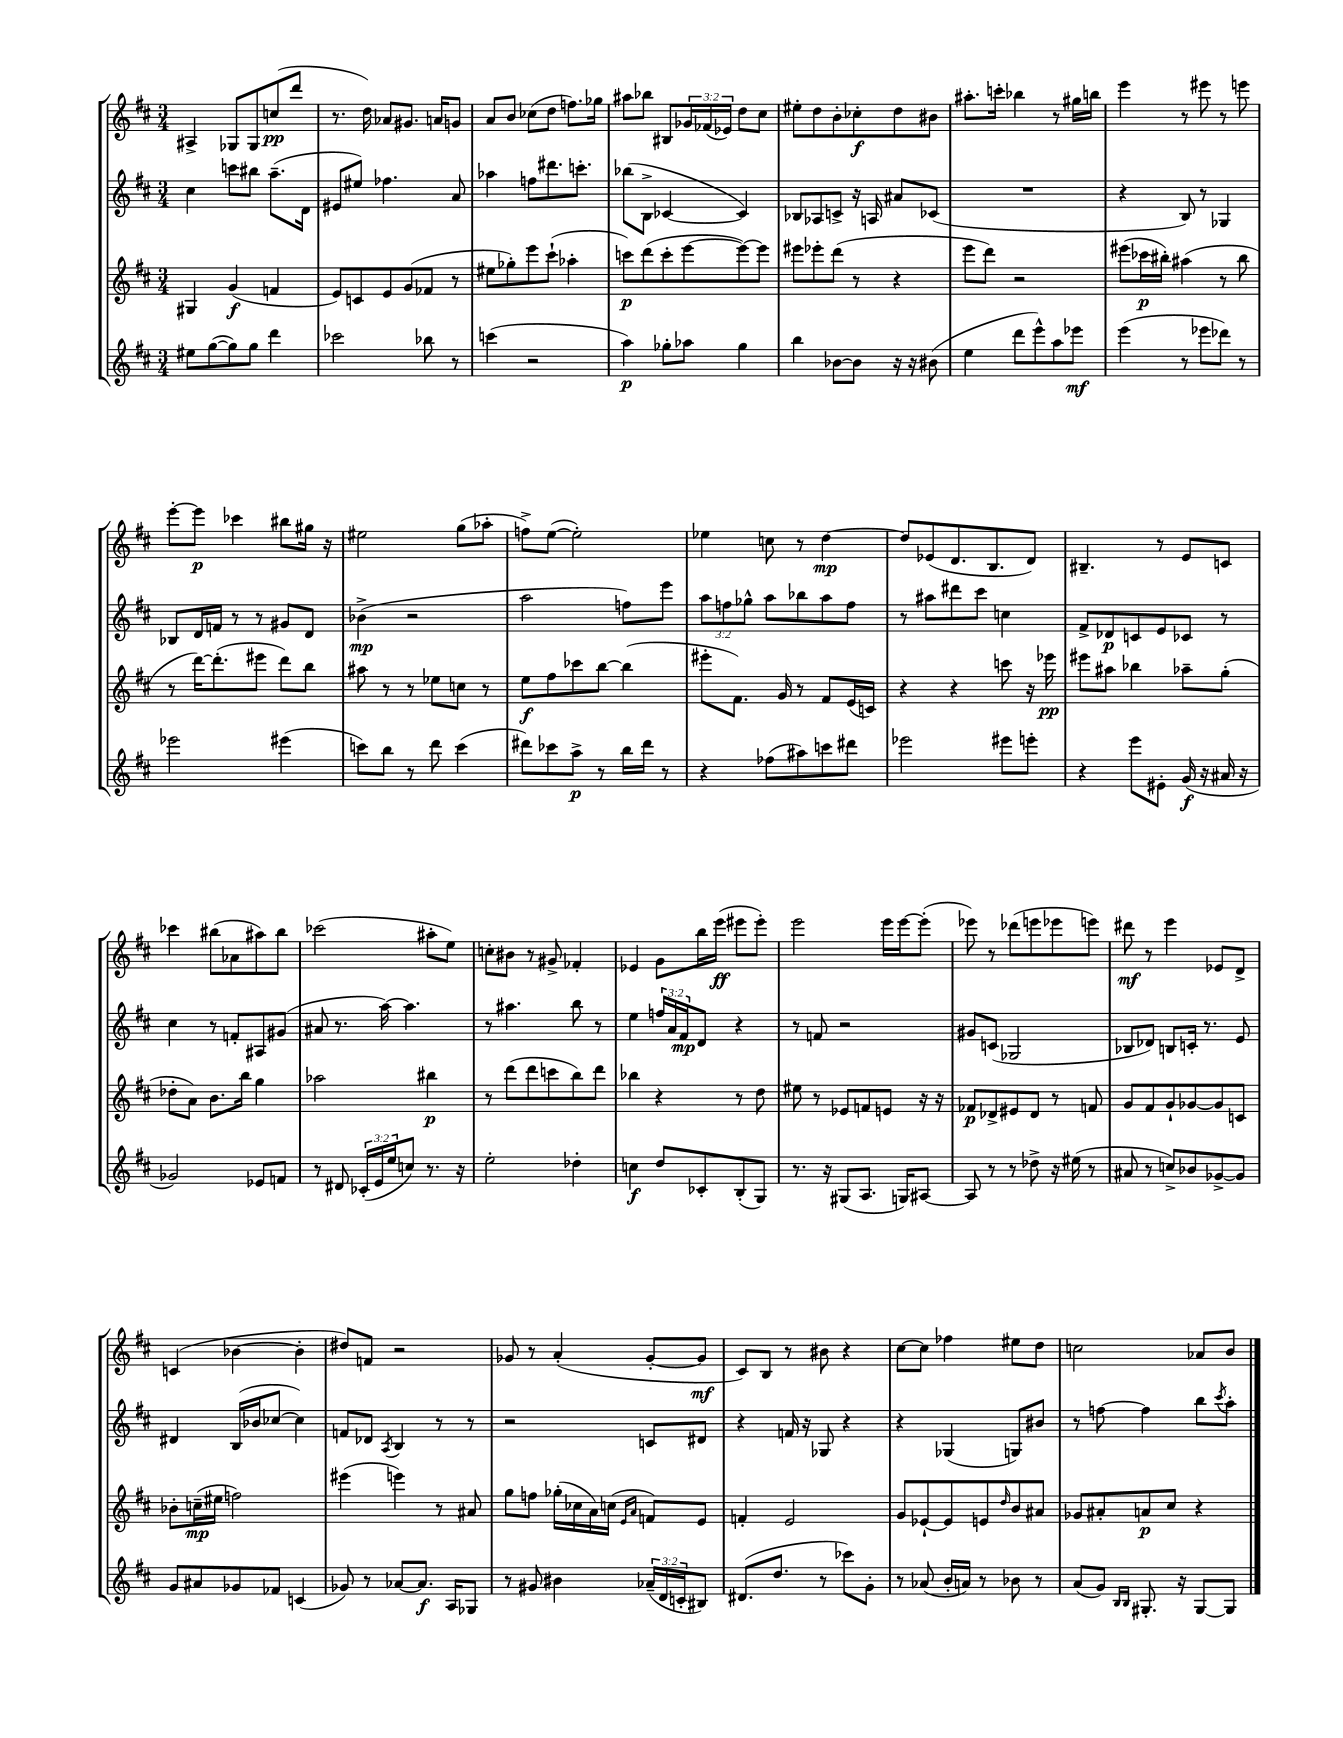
<<
\new StaffGroup <<
\new Staff = "s0" {
    \clef treble \key d \major \numericTimeSignature \time 3/4 \override Staff.TupletNumber.text = #tuplet-number::calc-fraction-text
    ais4-> ges8 ges8 c''8\pp( d'''8 |
    r8. d''16) aes'8 gis'8. a'16 g'8 |
    a'8 b'8 ces''8( d''8 f''8.) ges''16 |
    ais''8 bes''8 bis8 \tuplet 3/2 { ges'16 fes'16( ees'16) } d''8 cis''8 |
    eis''8-. d''8 b'8-. ces''8-.\f d''8 bis'8 |
    ais''8.-. c'''16-. bes''4 r8 gis''16 b''16 |
    e'''4 r8 eis'''8 r8 e'''8 |
    e'''8~-. e'''8\p ces'''4 bis''8 gis''16 r16 |
    eis''2 g''8( aes''8-. |
    f''8->) e''8~( e''2-.) |
    ees''4 c''8 r8 d''4~\mp |
    d''8 ees'8( d'8. b8. d'8) |
    bis4.-- r8 e'8 c'8 |
    ces'''4 bis''8( aes'8 ais''8) bis''8 |
    ces'''2( ais''8-. e''8) |
    c''8-. bis'8 r8 gis'8-> fes'4-. |
    ees'4 g'8 b''16 e'''16\ff( eis'''8 eis'''8-.) |
    e'''2 e'''16 e'''16~ e'''8-.( |
    ees'''8) r8 des'''8( e'''8 ees'''8 e'''8) |
    dis'''8\mf r8 e'''4 ees'8 d'8-> |
    c'4( bes'4~ bes'4-. |
    dis''8) f'8 r2 |
    ges'8 r8 a'4-.( ges'8~-. ges'8\mf |
    cis'8) b8 r8 bis'8 r4 |
    cis''8~ cis''8 fes''4 eis''8 d''8 |
    c''2 aes'8 b'8 \bar "|." |
}
\new Staff = "s1" {
    \clef treble \key d \major \numericTimeSignature \time 3/4 \override Staff.TupletNumber.text = #tuplet-number::calc-fraction-text
    cis''4 c'''8 bis''8 a''8.--( d'16 |
    eis'8 eis''8) fes''4. a'8 |
    aes''4 f''8 dis'''8. c'''8.-. |
    bes''8( b8-> ces'4~ ces'4) |
    bes8 aes8 c'8-> r16 a16 ais'8 ces'8( |
    R2. |
    r4 b8) r8 ges4 |
    bes8 d'16 f'16 r8 r8 gis'8 d'8 |
    bes'4->\mp( r2 |
    a''2 f''8) e'''8 |
    \tuplet 3/2 { a''8 f''8 ges''8-^ } a''8 bes''8 a''8 f''8 |
    r8 ais''8 dis'''8 cis'''8 c''4 |
    fis'8-> des'8\p c'8 e'8 ces'8 r8 |
    cis''4 r8 f'8-. ais8 gis'8( |
    ais'8 r8. a''16~) a''4. |
    r8 ais''4. b''8 r8 |
    e''4 \tuplet 3/2 { f''16 a'16 fis'16\mp } d'8 r4 |
    r8 f'8 r2 |
    gis'8 c'8( ges2 |
    bes8 des'8) b8 c'16-. r8. e'8 |
    dis'4 b16( bes'16 ces''8~ ces''4) |
    f'8 des'8 \acciaccatura { a8 } b4 r8 r8 |
    r2 c'8 dis'8 |
    r4 f'16 r16 ges8 r4 |
    r4 ges4( g8) bis'8 |
    r8 f''8~ f''4 b''8 \acciaccatura { cis'''8 } a''8-. \bar "|." |
}
\new Staff = "s2" {
    \clef treble \key d \major \numericTimeSignature \time 3/4
    gis4 g'4\f( f'4 |
    e'8) c'8 e'8 g'8( fes'8 r8 |
    eis''8 ges''8-.) e'''8 cis'''8-!( aes''4-. |
    c'''8\p) d'''8( c'''8-. e'''8~ e'''8~) e'''8 |
    eis'''8 ees'''8-. d'''8( r8 r4 |
    e'''8 d'''8) r2 |
    eis'''8( ces'''16\p bis''16-.) ais''4( r8 bis''8 |
    r8 d'''16~) d'''8.-.( eis'''8 d'''8) b''8 |
    ais''8 r8 r8 ees''8 c''8 r8 |
    e''8\f fis''8 ces'''8 b''8~ b''4( |
    eis'''8-. fis'8.) g'16 r8 fis'8 e'16( c'16) |
    r4 r4 c'''8 r16 ees'''16\pp |
    eis'''8 ais''8 bes''4 aes''8-- g''8-.( |
    des''8-. a'8) b'8. b''16 g''4 |
    aes''2 bis''4\p |
    r8 d'''8( d'''8 c'''8 b''8) d'''8 |
    bes''4 r4 r8 d''8 |
    eis''8 r8 ees'8 f'8 e'8 r16 r16 |
    fes'8\p des'8-> eis'8 des'8 r8 f'8 |
    g'8 fis'8 g'8-! ges'8~ ges'8 c'8 |
    bes'8-. c''16--\mp( eis''16 f''2) |
    eis'''4( e'''4) r8 ais'8 |
    g''8 f''8 ges''16-.( ces''16 a'16) c''16( \grace { e'16 a'16 } f'8) e'8 |
    f'4-. e'2 |
    g'8 ees'8~-! ees'8 e'8 \grace { d''16 } b'8 ais'8 |
    ges'8 ais'8-. a'8\p cis''8 r4 \bar "|." |
}
\new Staff = "s3" {
    \clef treble \key d \major \numericTimeSignature \time 3/4 \override Staff.TupletNumber.text = #tuplet-number::calc-fraction-text
    eis''8 g''8~( g''8) g''8 d'''4 |
    ces'''2 bes''8 r8 |
    c'''4( r2 |
    a''4\p) ges''8-. aes''8 ges''4 |
    b''4 bes'8~ bes'8 r16 r16 bis'8( |
    e''4 d'''8 e'''8-^) a''8 ees'''8\mf |
    e'''4( r8 ees'''8 des'''8) r8 |
    ees'''2 eis'''4( |
    c'''8) b''8 r8 d'''8 c'''4( |
    dis'''8) ces'''8 a''8->\p r8 b''16 dis'''16 r8 |
    r4 fes''8( ais''8) c'''8 dis'''8 |
    ees'''2 eis'''8 e'''8-. |
    r4 e'''8 eis'8-. g'16\f( r16 ais'16 r16 |
    ges'2) ees'8 f'8 |
    r8 dis'8 \tuplet 3/2 { ces'16-.( e'16 e''16 } c''8) r8. r16 |
    e''2-. des''4-. |
    c''4\f d''8 ces'8-. b8-.( g8) |
    r8. r16 gis8( a8. g16) ais8~ |
    ais8 r8 r8 des''8-> r16 eis''16( r8 |
    ais'8 r8 c''8->) bes'8 ges'8~-> ges'8 |
    g'8 ais'8 ges'8 fes'8 c'4( |
    ges'8) r8 aes'8~ aes'8.\f a16 ges8 |
    r8 gis'8 bis'4 \tuplet 3/2 { aes'16--( d'16 c'16-. } bis8) |
    dis'8.( d''8. r8 ces'''8) g'8-. |
    r8 aes'8( b'16-. a'16) r8 bes'8 r8 |
    a'8( g'8) \grace { b16 b16 } gis8.-. r16 gis8~ gis8 \bar "|." |
}
>>
>>
\layout { \context { \Score \remove "Bar_number_engraver" } }
